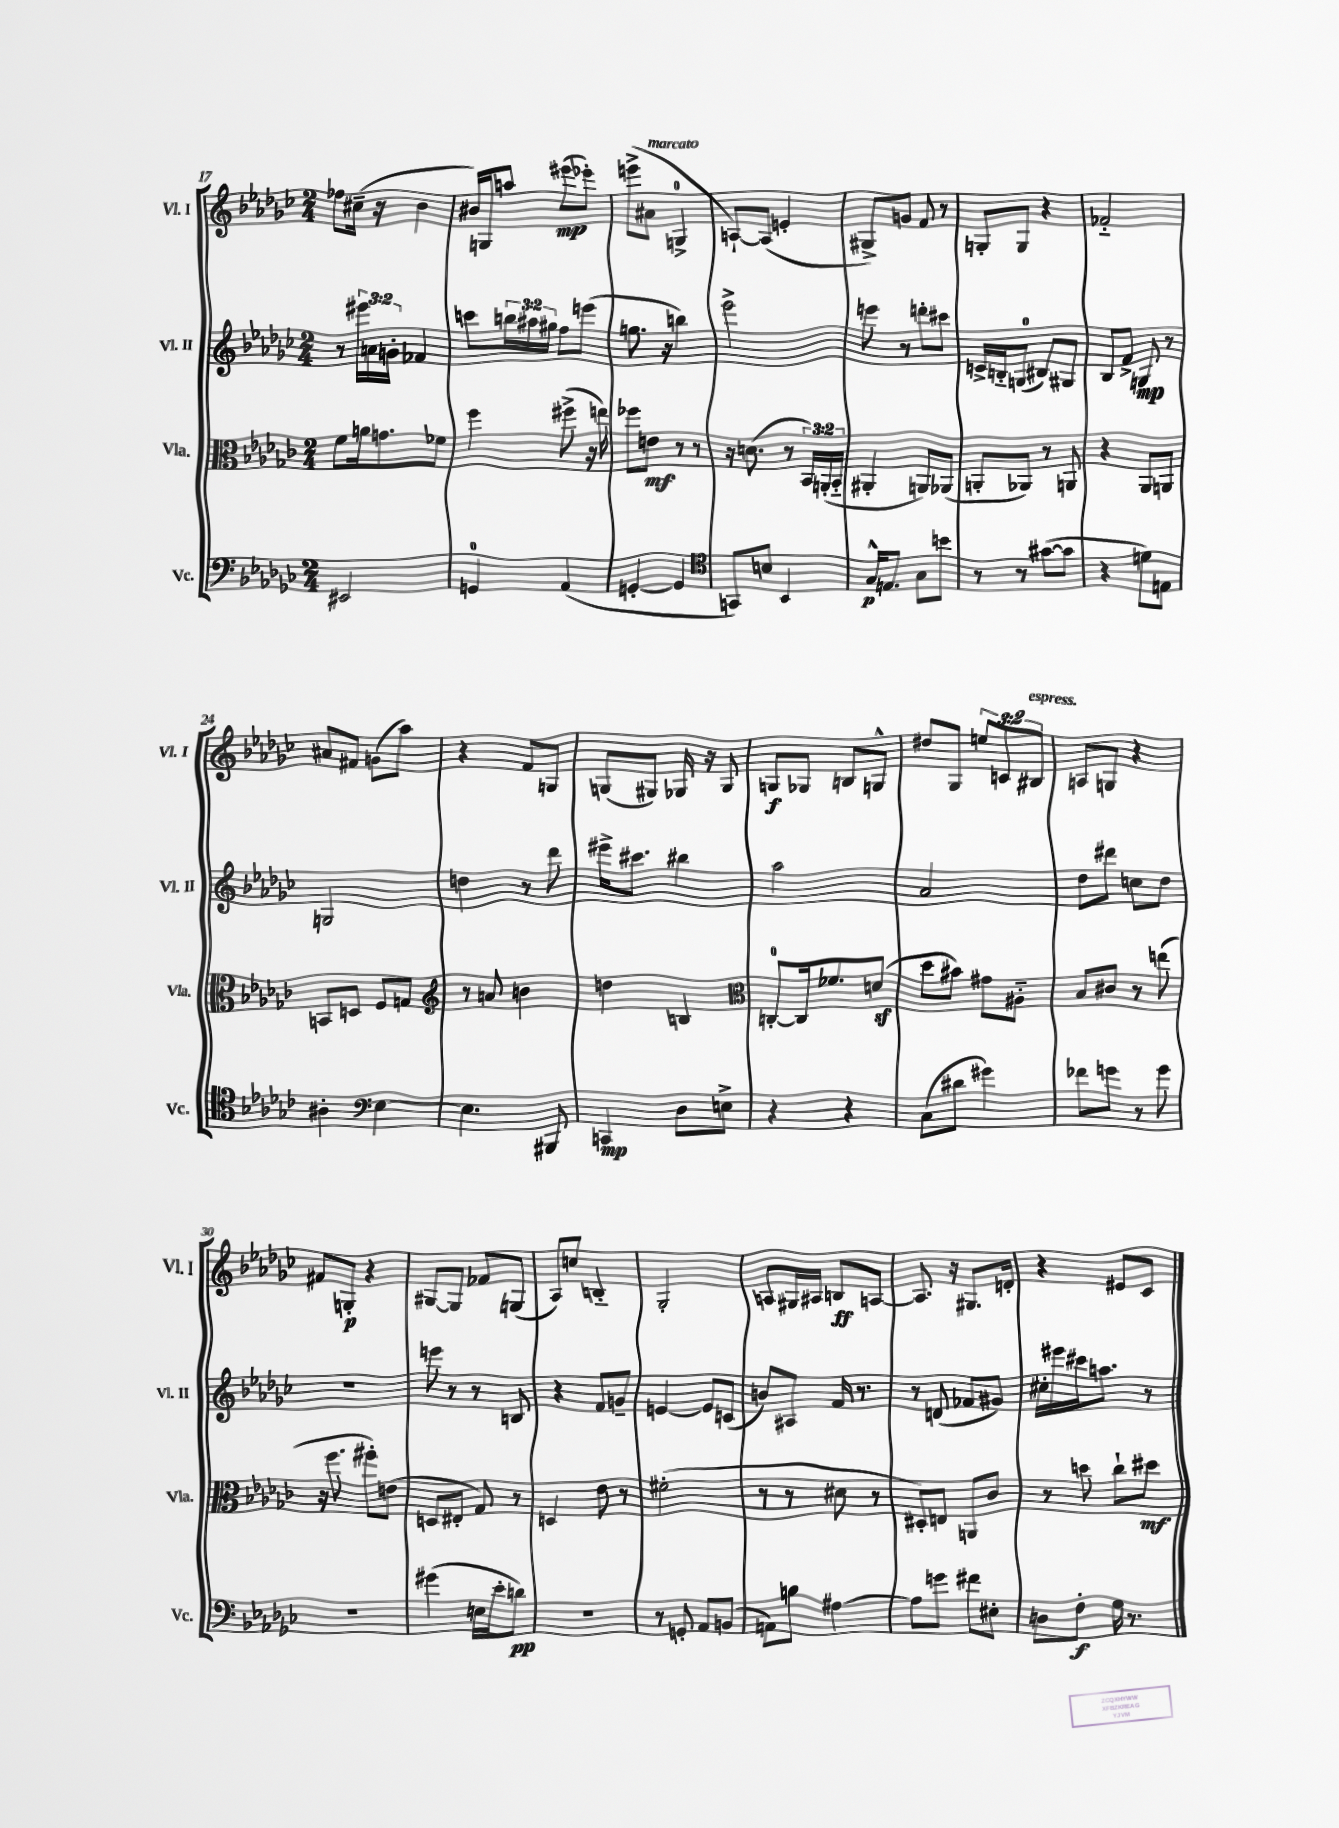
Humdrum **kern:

**kern	**kern	**kern	**kern
*staff4	*staff3	*staff2	*staff1
*clefF4	*clefC3	*clefG2	*clefG2
*k[b-e-a-d-g-c-]	*k[b-e-a-d-g-c-]	*k[b-e-a-d-g-c-]	*k[b-e-a-d-g-c-]
*M2/4	*M2/4	*M2/4	*M2/4
2EE#/	8f\L	8r	8ff-\L
.	16a\k	24eee#\LL	(16cc#~\Jk
.	.	24a\	.
.	8.g\	.	16r
.	.	24g'\JJ	.
.	.	4f-/	4b-\
.	8f-\J	.	.
=	=	=	=
4GG/	4ff\	8ccc\L	16b#/LL)
.	.	.	16G/J
.	.	24bb\L	8aa/J
.	.	24aa#\	.
.	.	24gg#\JJ	.
(4AA-/	(8ff#^\	8ff\L	(8eee#\L
.	16r	(8eee\J	8eee-'\J)
.	16ee\)	.	.
=	=	=	=
[4GG'/	8ff-\L	8.gg\	(8eee^\L
.	8e\J	.	8a#\J
.	.	16r	.
4GG/]	8r	4bb\)	4G^/
.	8r	.	.
=	=	=	=
*clefC4	*	*	*
8GG/L)	16r	2eee-^\	[8A`/L)
.	(8.d\	.	.
8B/J	.	.	(8A/]J
4BB-/	8r	.	4e'/
.	24BB-/LL)	.	.
.	(24AA'/	.	.
.	24BB-'~/JJ	.	.
=	=	=	=
16G-^^/LK	4AA#'/	8eee\	8G#^/L)
8.E/J	.	.	.
.	.	8r	8g/J
8G-\L	8AA/L)	8ddd'\L	8f/
8b\J	(8AA-/J	8ccc#\J	8r
=	=	=	=
8r	8AA'/L	16c^/LL	8G'/L
.	.	16B'~/J	.
8r	8AA-/J)	(8G/J	8G/J
([8g#\L	8r	8B#/L)	4r
8g#\]J	8AA/	8G#/J	.
=	=	=	=
4r	4r	8B-/L	2f-'~/
.	.	8f^/J	.
8d\L)	8AA-/L	8G/	.
8E\J	8AA/J	8r	.
=	=	=	=
4A#'\	8BB/L	2G/	8a#/L
.	8D/J	.	8f#/J
*clefF4	*	*	*
[4E-\	8F/L	.	(8g\L
.	8G/J	.	8aa-\J)
=	=	=	=
*	*clefG2	*	*
4.E-\]	8r	4dd\	4r
.	8a/	.	.
.	4b\	8r	8f/L
8BBB#/	.	8ddd-\	8G/J
=	=	=	=
4CC/	4dd\	16eee#^\LK	(8G/L
.	.	8.ccc#\J	.
.	.	.	8G#/J)
8D-\L	4B/	4bb#\	16G-/
.	.	.	16r
8E^\J	.	.	8G-/
=	=	=	=
*	*clefC3	*	*
4r	[8C'/L	2aa-\	8G/L
.	16C/]k	.	8G-/J
.	8.f-/	.	.
4r	.	.	8B/L
.	(8d/J	.	8G^^/J
=	=	=	=
(8C-\L	8dd-\L	2a-/	8dd#/L
8d#\J	8b#\J)	.	8G-/J
4g#\)	8g#\L	.	12ee/L
.	.	.	12c/
.	8A#'~\J	.	.
.	.	.	12B#/J
=	=	=	=
8f-\L	8B-/L	8dd-\L	8A/L
8g\J	8c#/J	8ddd#\J	8G/J
8r	8r	8cc\L	4r
8g\	(8ee\	8dd-\J	.
=	=	=	=
2r	16r	2r	8f#/L
.	8.ff\	.	.
.	.	.	8G'/J
.	8ff#'\L)	.	4r
.	(8e\J	.	.
=	=	=	=
(4g#\	8D/L	8eee\	[8G#/L
.	8E#'/J	8r	8G#/]J
16E\LL	8G-/)	8r	8f-/L
16e-'\J	.	.	.
8d\J)	8r	8B/	(8G/J
=	=	=	=
2r	4D/	4r	8A-/L)
.	.	.	8cc/J
.	8e-\	8f/L	4B'~/
.	8r	8g~/J	.
=	=	=	=
8r	(2f#'\	[4e/	2G-'/
8GG'/	.	.	.
8AA-/L	.	8e/]L	.
(8BB/J	.	(8c/J	.
=	=	=	=
8AA\L)	8r	8b/L)	8A/L
8B\J	8r	8A#/J	16G#/L
.	.	.	16A#/JJ
[4A#\	8d#\	16f/	8B/L
.	.	8.r	.
.	8r	.	[8A/J
=	=	=	=
8A#\]L	8D#'/L)	8r	8.A/]
8g\J	8E/J	(8d/	.
.	.	.	16r
8f#\L	8AA/L	8f-/L	8.G#/L
8E#'\J	8c-/J	8g#/J)	.
.	.	.	16d'/Jk
=	=	=	=
8D\L	8r	16cc#'\LL	4r
.	.	16eee#\	.
8F'\J	8dd\	16ccc#\J	.
.	.	8.aa\J	.
16G-\	8cc-`\L	.	8e#/L
8.r	.	.	.
.	8dd#\J	8r	8c-/J
==	==	==	==
*-	*-	*-	*-
